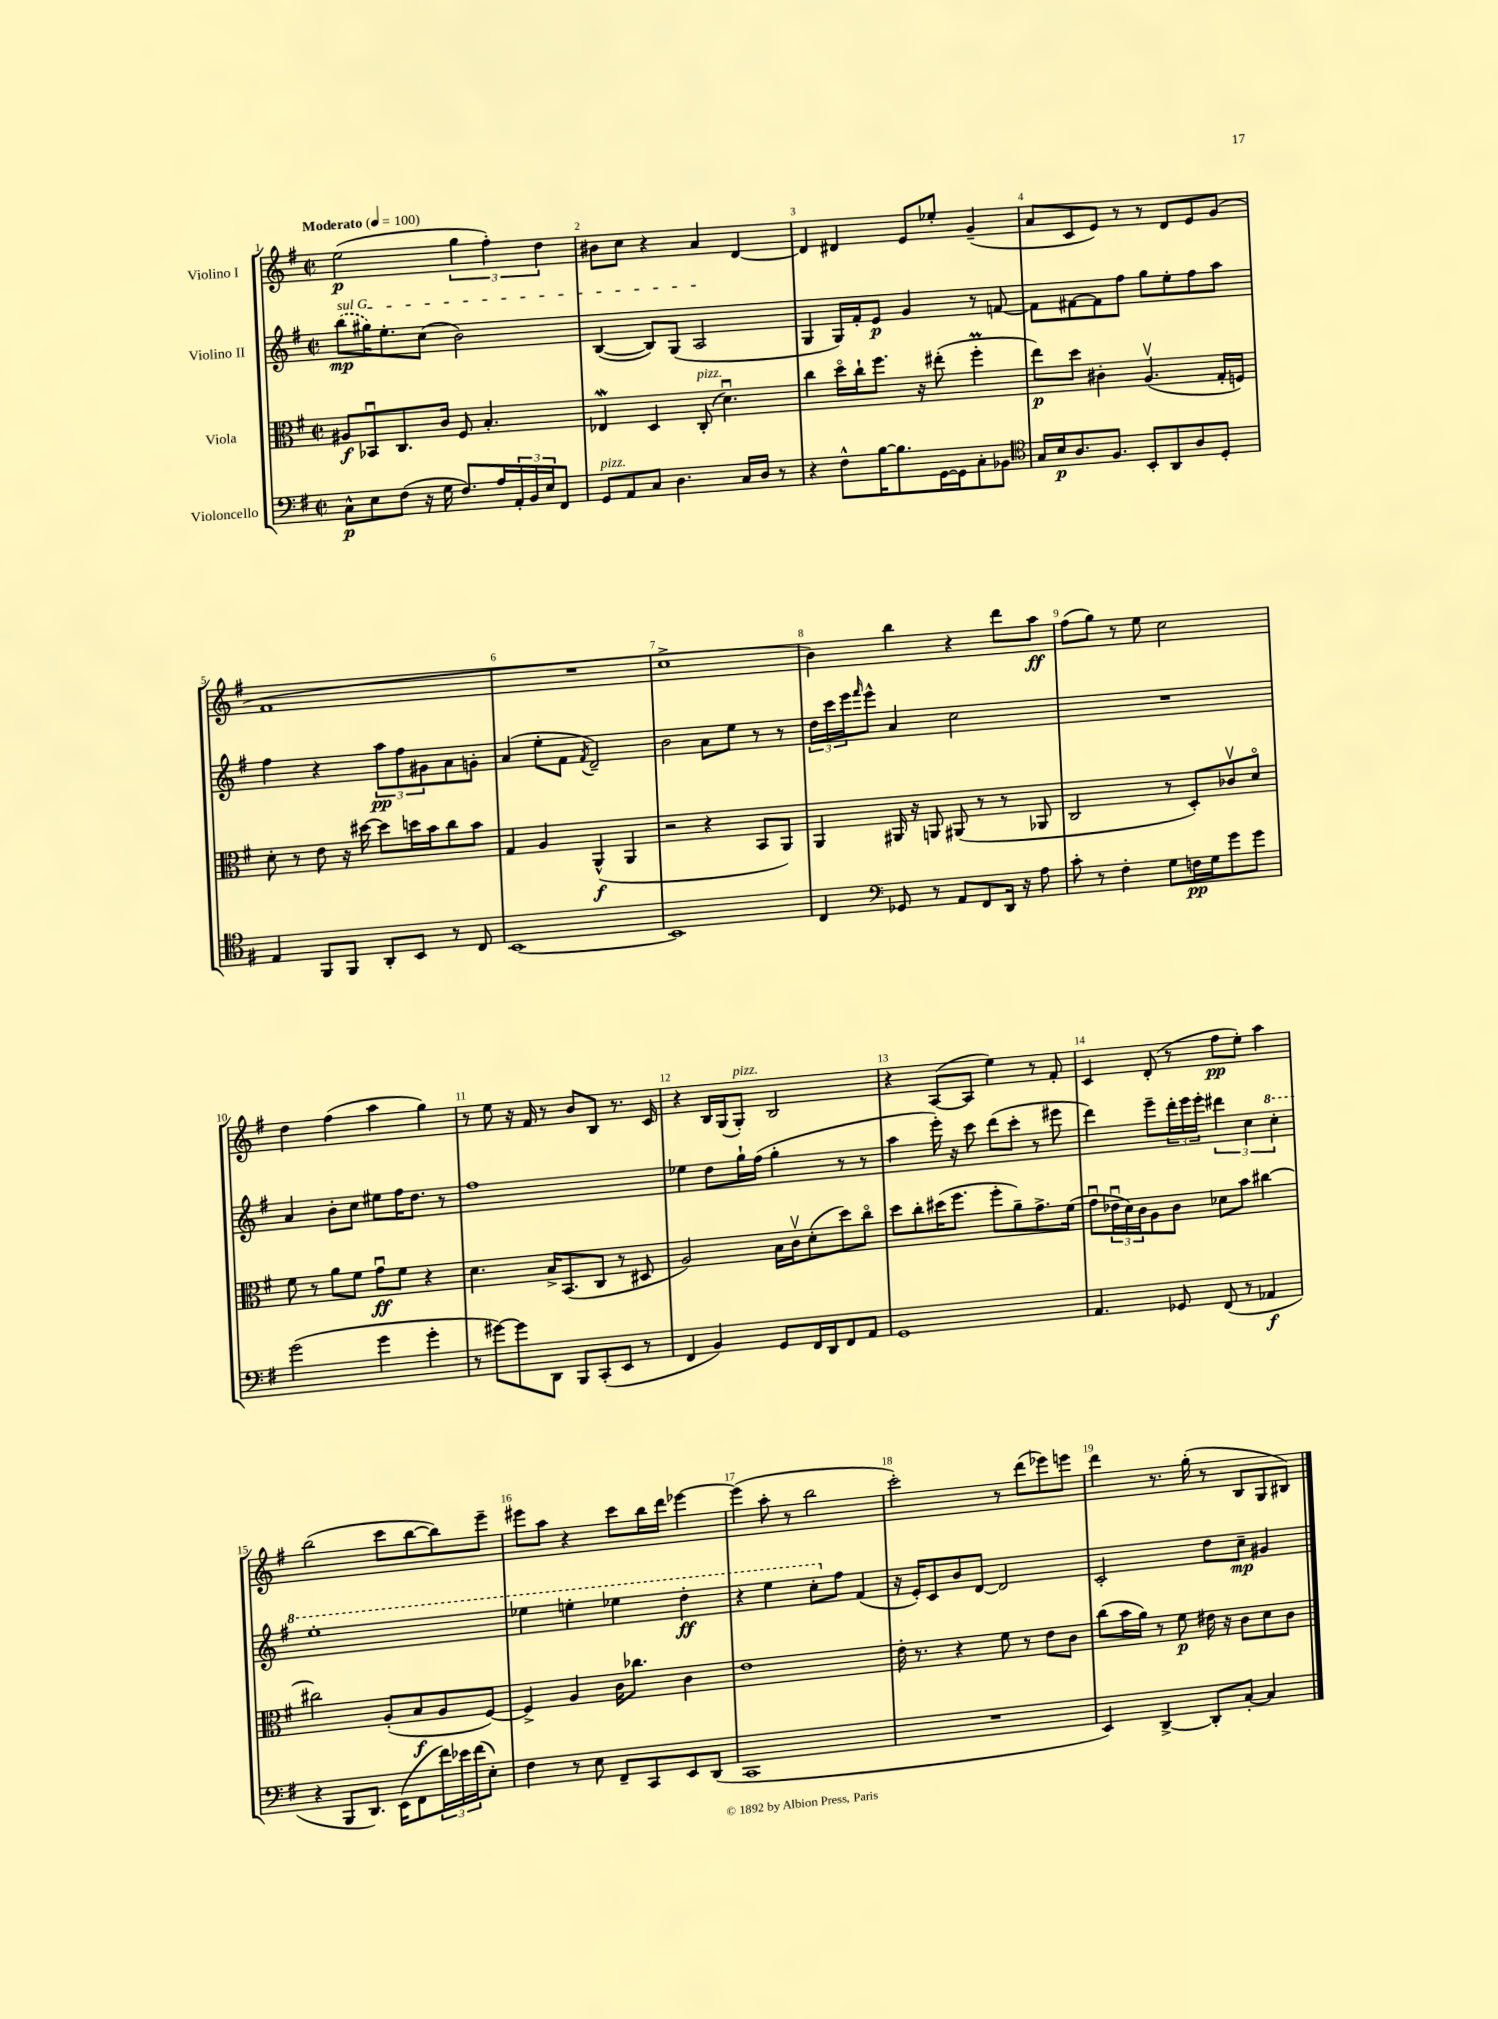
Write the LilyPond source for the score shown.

<<
\new StaffGroup <<
\new Staff = "s0" \with { instrumentName = "Violino I" } {
    \clef treble \key g \major \defaultTimeSignature \time 2/2 \tempo "Moderato" 4 = 100
    e''2\p( \tuplet 3/2 { g''4 fis''4-.) d''4 } |
    bis'8 c''8 r4 a'4 d'4~ |
    d'4 dis'4 e'8 ees''8-. g'4--( |
    a'8 c'8 e'8) r8 r8 d'8 e'8 g'8( |
    fis'1 |
    R1 |
    c''1-> |
    b'4) b''4 r4 d'''8 a''8\ff |
    fis''8( g''8) r8 e''8 c''2 |
    d''4 fis''4( a''4 g''4) |
    r8 e''8 r16 fis'16 r8 b'8 b8 r8. c'16 |
    r4 b16 g16( g8-.^\markup { \italic "pizz." }) b2 |
    r4 a8~( a8 e''4) r8 fis'8-. |
    c'4 d'8-.( r8 fis''8\pp e''8-.) a''4 |
    b''2( c'''8 b''8~ b''8) e'''8-- |
    eis'''8 a''8 r4 c'''8 b''16 d'''16 ees'''4~ |
    ees'''4( a''8-. r8 b''2 |
    c'''2-.) r8 d'''8( ees'''8) e'''8 |
    d'''4 r8. g''16-.( r8 b8 g8 bis8) \bar "|." |
}
\new Staff = "s1" \with { instrumentName = "Violino II" } {
    \clef treble \key g \major \defaultTimeSignature \time 2/2
    \once \override TextSpanner.bound-details.left.text = \markup { \italic "sul G" } \once \slurDashed b''8\mp\startTextSpan( gis''16) e''8.-. c''8( b'2) |
    b4~( b8) g8( a2\stopTextSpan |
    g4 g16) fis'16-. e'8\p g'4 r8 f'8~ |
    f'8 fis'8~ fis'8 fis''8 g''8 e''8-. fis''8 a''8 |
    fis''4 r4 \tuplet 3/2 { a''8\pp fis''8 gis'8 } a'8 g'8-. |
    a'4( e''8-. fis'8 \acciaccatura { fis'8 } d'2--) |
    b'2 a'8 e''8 r8 r8 |
    \tuplet 3/2 { d''16 c'''16 e'''16 } \grace { fis'''16 } e'''8-^ a'4 c''2 |
    R1 |
    a'4 b'8-. c''8 eis''8 fis''16 d''8. r8 |
    fis''1 |
    ees''4 d''8 g''16-! fis''16( g''4-. r8 r8 |
    a''4 e'''16-.) r16 c'''8 d'''8( c'''8-. r8 eis'''8 |
    d'''4) e'''8-- \tuplet 3/2 { d'''16-. e'''16 e'''16-. } \tuplet 3/2 { dis'''4 c''4 \ottava #1 c'''4-. } |
    e'''1-. |
    ees'''4 e'''4-. ees'''4 d'''4-.\ff |
    r4 e'''4 c'''8-. \ottava #0 fis''8 fis'4( |
    r16 e'16-.) c'8 b'8 d'8~ d'2 |
    c'2-. d''8 c''8--\mp gis'4 \bar "|." |
}
\new Staff = "s2" \with { instrumentName = "Viola" } {
    \clef alto \key g \major \defaultTimeSignature \time 2/2
    ais8\f bes,8\downbow c8. c'16 fis8 b4.-. |
    ees4\mordent d4 c8-.^\markup { \italic "pizz." }( d'4.\downbow) |
    c''4 d''16\flageolet c''16-! fis''8. r16 eis''8-.( fis''4-.\prall |
    e''8\p) d''8 cis'4-. a4.\upbow( g16-. f16) |
    d'8-. r8 e'8 r16 dis''16~ dis''8 d''16 b'16 c''8 b'8 |
    g4 a4 a,4-^\f( a,4 |
    r2 r4 b,8 a,8) |
    a,4 ais,16 r16 a,8 ais,8( r8 r8 aes,8 |
    c2 r8 d8-.) ces'8\upbow d'8\flageolet |
    fis'8 r8 a'8 fis'8 g'8\downbow\ff fis'8 r4 |
    d'4. b16-> b,8.( c8 r8 dis8 |
    a2) b16 c'16\upbow d'8-.( d''8) c''8\flageolet |
    d''8 c''8-. dis''16( fis''8. fis''8-. a'8--) g'8.-> fis'16( |
    g'8\downbow \tuplet 3/2 { ees'16\downbow d'16) c'16 } a8 c'8 des'8 b'8 cis''4~ |
    cis''2 a8-.( b8\f a8 fis8~) |
    fis4-> a4 c'16 ces''8. c'4 |
    e'1 |
    e'16-. r8. r4 fis'8 r8 e'8 c'8 |
    c''8( b'16 a'16) r8 fis'8\p eis'16 r16 c'8 d'8 c'8 \bar "|." |
}
\new Staff = "s3" \with { instrumentName = "Violoncello" } {
    \clef bass \key g \major \defaultTimeSignature \time 2/2
    c8-^\p e8 fis8( r16 g16 fis8.) a16 \tuplet 3/2 { a,16-. b,16 e16 } fis,8 |
    g,8^\markup { \italic "pizz." } a,8 c8 d4. c16 d16 r8 |
    r4 fis8-^ b16~ b8. g,16~ g,16 c8-. bes,8 |
    \clef tenor g16 b16\p a8. fis8. b,8-. a,8 a8 d8-. |
    e4 fis,8 fis,8 a,8-. b,8 r8 c8 |
    b,1~ |
    b,1 |
    c4 \clef bass ges,8 r8 a,8 fis,8 d,16 r16 a8 |
    c'8-. r8 fis4-. g8 f16\pp g16 g'8 g'8 |
    g'2( g'4 g'4-. |
    r8 gis'8~) gis'8 d,8 b,,8 c,8-.( e,8 r8 |
    fis,4 b,4) g,8 fis,16 d,16 fis,8 a,8 |
    g,1 |
    a,4. ges,8 fis,8( r8 aes,4\f |
    r4 b,,8 d,8.) e,16( fis,8 \tuplet 3/2 { fis'16) ees'16 fis'16( } e8-.) |
    fis4 r8 e8 fis,8-- c,8 e,8 d,8( |
    c,1 |
    R1 |
    e,4) d,4~-> d,8-. c8~-. c4 \bar "|." |
}
>>
>>
\layout { \context { \Score \override BarNumber.break-visibility = ##(#f #t #t) barNumberVisibility = #all-bar-numbers-visible } }
